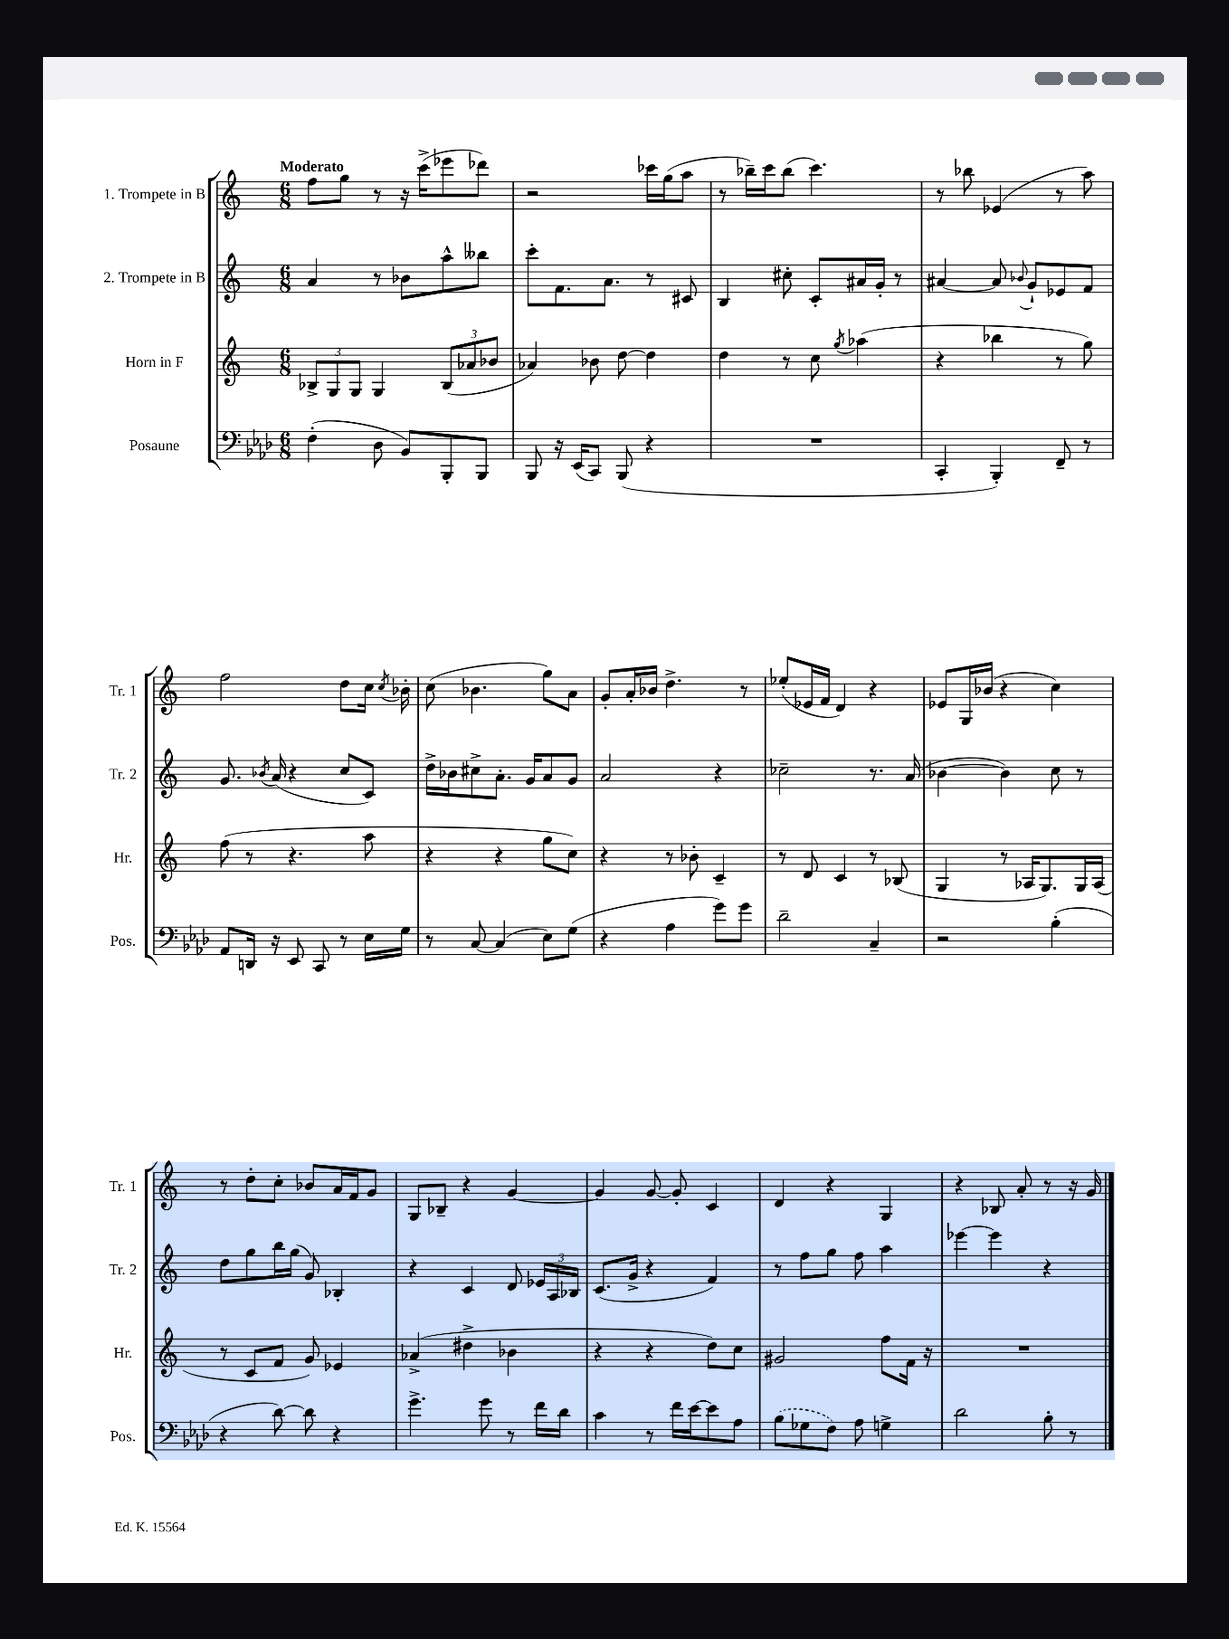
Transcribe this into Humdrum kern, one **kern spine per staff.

**kern	**kern	**kern	**kern
*staff4	*staff3	*staff2	*staff1
*clefF4	*clefG2	*clefG2	*clefG2
*k[b-e-a-d-]	*k[]	*k[]	*k[]
*M6/8	*M6/8	*M6/8	*M6/8
(4F'	12B-^	4a	8ff
.	12G	.	.
.	.	.	8gg
.	12G	.	.
8D-	4G	8r	8r
8BB-)	.	8b-	16r
.	.	.	(16ccc^
8BBB-'	(12B-	8aa^^	8eee-
.	12a-	.	.
8BBB-	.	8bb--	8ddd-)
.	12b-	.	.
=	=	=	=
8BBB-	4a-)	8ccc'	2r
16r	.	8.f	.
(16EE-	.	.	.
8CC)	8b-	.	.
.	.	8.a	.
(8BBB-	[8dd	.	.
4r	4dd]	8r	16ccc-
.	.	.	(16gg
.	.	8c#	8aa
=	=	=	=
2.r	4dd	4B	8r
.	.	.	16bb-~)
.	.	.	16ccc
.	8r	8cc#'	(8bb-
.	8cc	8c'	4.ccc)
.	8qgg	.	.
.	(4aa-	16a#	.
.	.	16g'	.
.	.	8r	.
=	=	=	=
4CC'	4r	[4a#	8r
.	.	.	8bb-
4BBB-')	4bb-	8a#]	(4e-
.	.	8qqb-	.
.	.	8g`	.
8FF~	8r	8e-	8r
8r	8gg)	8f	8aa)
=	=	=	=
8AA-	(8ff	8.g	2ff
16DD	8r	.	.
.	.	8qb-	.
16r	.	(16a	.
8EE-	4.r	4r	.
8CC	.	.	.
8r	.	8cc	8dd
16E-	8aa	8c)	16cc
.	.	.	8qcc
16G	.	.	16b-'
=	=	=	=
8r	4r	16dd^	(8cc
.	.	16b-	.
[8C	.	8cc#^	4.b-
(4C]	4r	8.a'	.
.	.	16g	.
8E-)	8gg	8a	8gg)
(8G	8cc)	8g	8a
=	=	=	=
4r	4r	2a	8g'
.	.	.	16a'
.	.	.	16b-
4A-	8r	.	4.dd^
.	8b-'	.	.
8g)	4c~	4r	.
8g	.	.	8r
=	=	=	=
2d-~	8r	2cc-~	(8ee-'
.	8d	.	16e-
.	.	.	16f
.	4c	.	4d)
4C~	8r	8.r	4r
.	(8B-	.	.
.	.	(16a	.
=	=	=	=
2r	4G	[4b-	8e-
.	.	.	16G
.	.	.	(16b-
.	8r	4b-])	4r
.	16A-	.	.
.	8.G)	.	.
(4B-'	.	8cc	4cc)
.	16G	8r	.
.	(16A-	.	.
=	=	=	=
4r	8r	8dd	8r
.	8c	8gg	8dd'
[8d-)	8f	16bb	8cc'
.	.	(16gg	.
8d-]	8g)	8g)	8b-
4r	4e-	4B-'	16a
.	.	.	16f
.	.	.	8g
=	=	=	=
4.g^	(4a-^	4r	8G
.	.	.	8B-~
.	4dd#^	4c	4r
8g	.	.	.
8r	4b-	8d	[4g
16f	.	24e-	.
.	.	24A	.
16d-	.	.	.
.	.	24B-	.
=	=	=	=
4c	4r	(8.c	4g]
.	.	16g^	.
8r	4r	4r	[8g
16f	.	.	8g']
[16e-	.	.	.
8e-]	8dd)	4f)	4c
8A-	8cc	.	.
=	=	=	=
(8B-	2g#	8r	4d
8G-	.	8ff	.
8F)	.	8gg	4r
8A-	.	8ff	.
4G^	8ff	4aa	4G
.	16f	.	.
.	16r	.	.
=	=	=	=
2d-	2.r	[4eee-	4r
.	.	4eee-]	8B-
.	.	.	8a'
8B-'	.	4r	8r
8r	.	.	16r
.	.	.	16g
==	==	==	==
*-	*-	*-	*-
